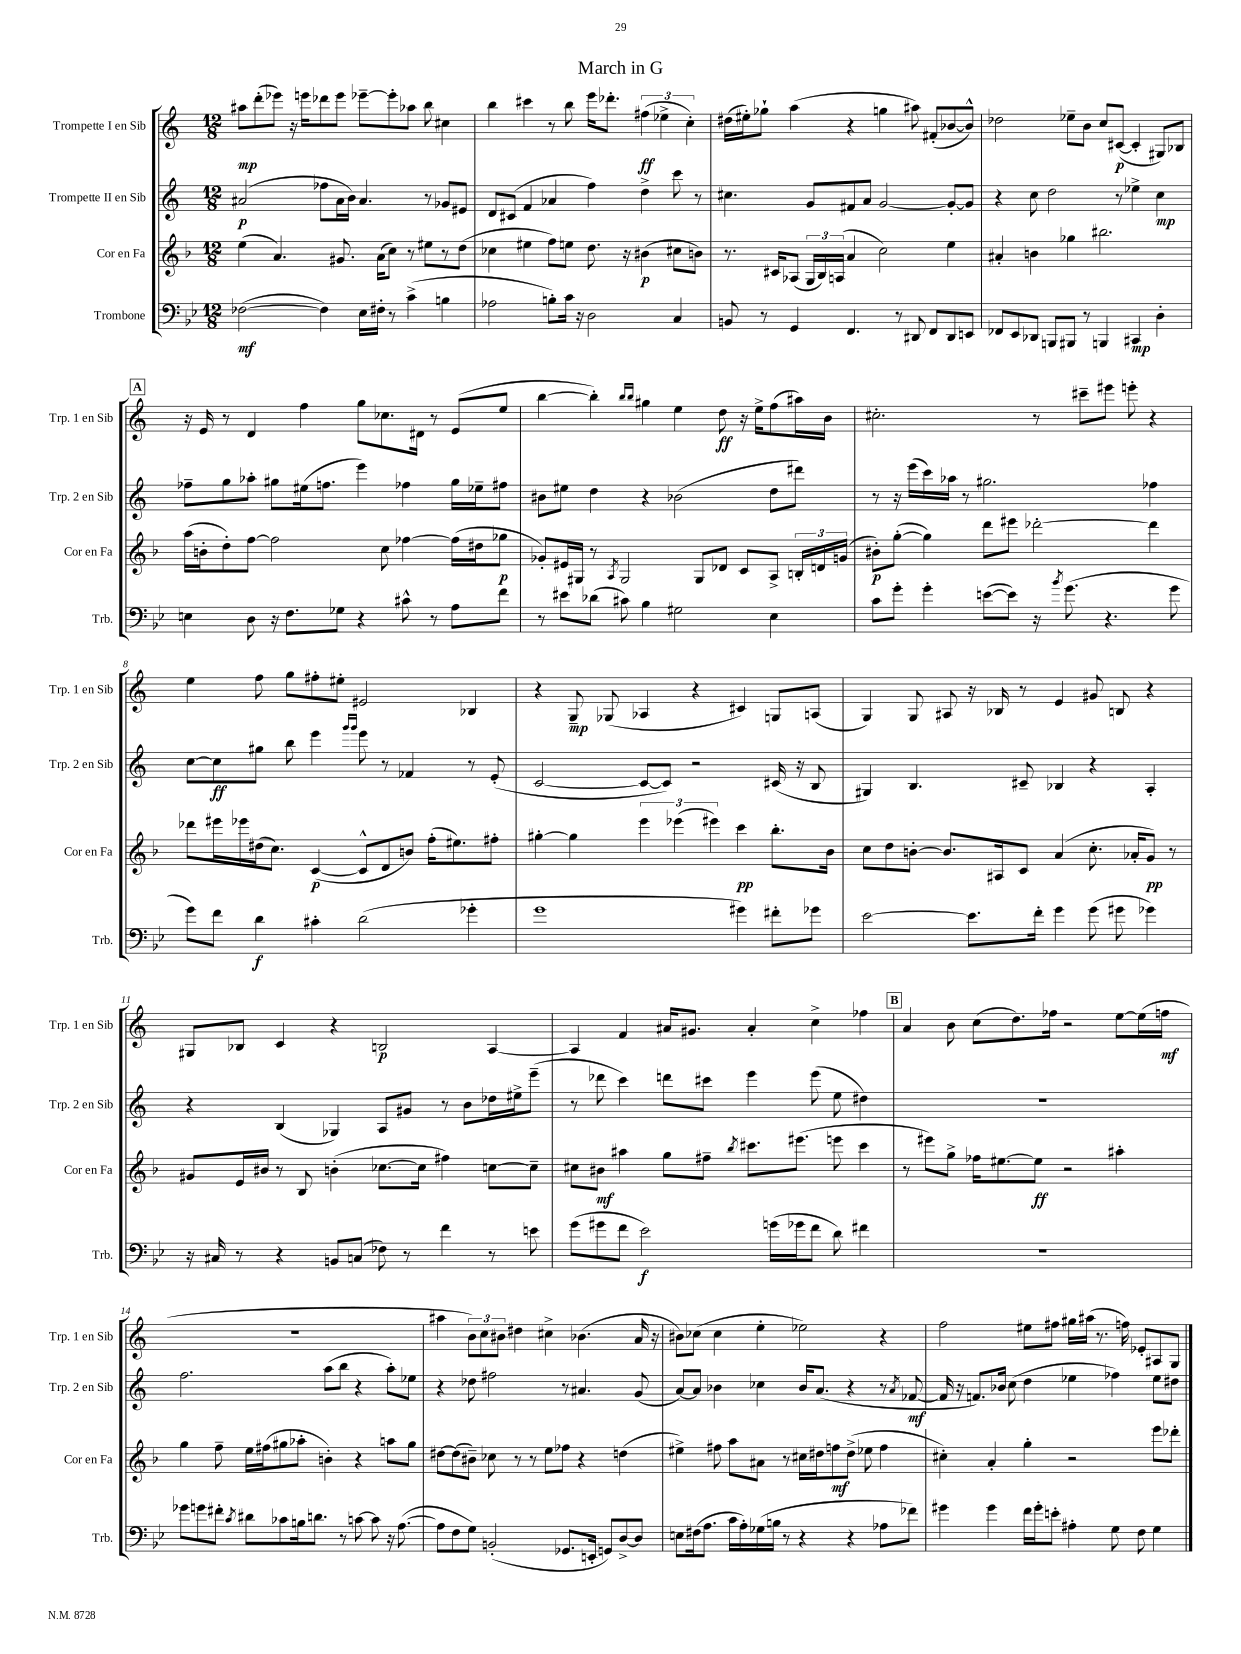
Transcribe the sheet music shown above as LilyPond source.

\header { title = "March in G" }
<<
\new StaffGroup <<
\new Staff = "s0" \with { instrumentName = "Trompette I en Sib" shortInstrumentName = "Trp. 1 en Sib" } {
    \clef treble \key c \major \numericTimeSignature \time 12/8
    \autoBeamOff ais''8[\mp d'''8-.( ees'''8]) r16 e'''16[ des'''8 e'''8] ees'''8[~-- ees'''8-. aes''8] b''8 cis''4 |
    b''4 cis'''4 r8 b''8 e'''16[ des'''8.]-. \tuplet 3/2 { fis''4\ff( ees''4-> c''4-.) } |
    dis''16[( eis''16-.) ges''8]-! a''4( r4 g''4 ais''8) fis'8[-.( bes'8~ bes'8]-^) |
    des''2 ees''8[-- b'8] c''8[ cis'8]~\p( cis'4-. gis8[) bes8] |
    \mark \markup { \box "A" } r16 e'16 r8 d'4 f''4 g''8[ ces''8. dis'16] r8 e'8[( e''8] |
    b''4~ b''4-.) \grace { b''16[ b''16] } gis''4 e''4 d''8\ff r16 e''16[-> f''8( ais''16) b'16] |
    cis''2.-. r8 cis'''8[-- eis'''8] e'''8-. r4 |
    e''4 f''8 g''8[ fis''8-. eis''8]-. eis'2 bes4 |
    r4 g8--\mp ges8( aes4 r4 cis'4) g8[ a8]( |
    g4) g8 ais8 r16 bes16 r8 e'4 gis'8 b8 r4 |
    gis8[ bes8] c'4 r4 b2\p a4~ |
    a4 f'4 ais'16[ gis'8.] ais'4-. c''4-> fes''4 |
    \mark \markup { \box "B" } a'4 b'8 c''8[( d''8.) fes''16] r2 e''8[~ e''16( f''16]\mf |
    R1. |
    ais''4 \tuplet 3/2 { b'8[) c''8 bis'8] } dis''4 cis''4-> bes'4.( a'16 r16 |
    bis'8[) ces''8]( ces''4 e''4-. ees''2) r4 |
    f''2 eis''8[ fis''8] gis''16[ ais''16]( r8. f''16) ees'8[-. ais8 g8] \bar "|." |
}
\new Staff = "s1" \with { instrumentName = "Trompette II en Sib" shortInstrumentName = "Trp. 2 en Sib" } {
    \clef treble \key c \major \numericTimeSignature \time 12/8
    \autoBeamOff ais'2\p( fes''8[ ais'16 b'16]) ais'4. r8 ges'8[ eis'8] |
    d'8[ cis'8]( f'4 aes'4 f''4) d''4-> c'''8 r8 |
    cis''4. g'8[ fis'8 a'8] g'2~ g'8[~-. g'8] |
    r4 c''8 d''2 r8 ees''4-> c''4\mp |
    \mark \markup { \box "A" } fes''8[-- g''8 aes''8]-. gis''8[ eis''16( f''8.] e'''4) fes''4 gis''16[ ees''16-- fis''8] |
    bis'8[ eis''8] d''4 r4 bes'2( d''8[ dis'''8]) |
    r8 r16 e'''16[( c'''16) aes''16] r8 gis''2. fes''4 |
    c''8[~ c''8\ff gis''8] b''8 e'''4 \grace { g'''16[ g'''16] } e'''8 r8 fes'4 r8 e'8-.( |
    c'2~ c'8[~ c'8]) r2 cis'16( r16 b8 |
    gis4) b4. cis'8-- bes4 r4 a4-. |
    r4 b4( ges4) a8[ gis'8] r8 b'8[ des''16 eis''16-> e'''8]--( |
    r8 des'''8 c'''4) d'''8[ cis'''8] e'''4 e'''8( e''8 dis''4) |
    \mark \markup { \box "B" } R1. |
    f''2. a''8[( b''8] r4 a''8[-.) ees''8] |
    r4 des''8 fis''2 r8 ais'4. g'8( |
    a'8[~) a'8] bes'4 ces''4 bes'16[ a'8.]( r4 r8 \acciaccatura { a'8 } fes'8~\mf |
    fes'16 r16 f'8.[) bes'16] c''8( d''4 ees''4 fes''4) ees''8[ dis''8] \bar "|." |
}
\new Staff = "s2" \with { instrumentName = "Cor en Fa" shortInstrumentName = "Cor en Fa" } {
    \clef treble \key f \major \numericTimeSignature \time 12/8
    \autoBeamOff e''4( a'4.) gis'8. a'16[( c''8]) r8 eis''8[ r8 d''8]( |
    ces''4 eis''4 f''8[) e''8] d''8. r16 bis'4\p( cis''8[ b'8]) |
    r8. cis'16[ aes8]( \tuplet 3/2 { g16[ bes16) a16]( } a'4 c''2) e''4 |
    ais'4-. b'4 ges''4 bis''2. |
    \mark \markup { \box "A" } a''16[( b'16-. d''8-.) f''8]~ f''2 c''8 fes''4~ fes''16[( dis''16 ges''8]\p |
    ges'8[-.) eis'16 gis16] r8 \acciaccatura { a8 } gis2 gis8[ des'8] c'8[ a8]-> \tuplet 3/2 { b16[-. d'16 g'16]( } |
    bis'8[-.\p) g''8]~-.( g''4) d'''8[ eis'''8] des'''2~-. des'''4 |
    des'''8[ eis'''16 ees'''16 dis''16( c''8.]) c'4~\p( c'8[-^ d'8 b'8]) f''16[-.( eis''8.) fis''8]-. |
    gis''4~-. gis''4 \tuplet 3/2 { e'''4 ees'''4( eis'''4) } c'''4\pp bes''8.[-. bes'16] |
    c''8[ d''8 b'8]~-. b'8.[ ais16 c'8] a'4( c''8.-. aes'16[-. g'8]\pp) r8 |
    gis'8[ e'16 bis'16] r8 bes8 b'4-.( ces''8.[~ ces''16] fis''4) c''8[~ c''8]-- |
    cis''8[ bis'8]\mf ais''4 g''8[ fis''8]-- \acciaccatura { bes''8 } cis'''8.[ eis'''8.]( e'''8 cis'''4 |
    \mark \markup { \box "B" } r8 eis'''8[) g''8]-> fes''16[ eis''8.~ eis''8]\ff r2 ais''4-. |
    g''4 f''8-- e''16[ fis''16( gis''8 aes''8]-. b'4-.) r4 a''8[ gis''8] |
    dis''8[~ dis''8( bis'8]--) ces''8 r8 r8 e''8[ fes''8] r4 d''4( |
    eis''4->) fis''8 a''8[ ais'8] r8 cis''16[ dis''16 f''8\mf dis''8]->( ees''8 f''4 |
    cis''4-.) a'4-. g''4-. r2 e'''8[ des'''8]-. \bar "|." |
}
\new Staff = "s3" \with { instrumentName = "Trombone" shortInstrumentName = "Trb." } {
    \clef bass \key bes \major \numericTimeSignature \time 12/8
    \autoBeamOff fes2~\mf( fes4) ees16[ fis16]-. r8 c'4->( b4 |
    aes2 b8[-.) c'16] r16 d2 c4 |
    b,8 r8 g,4 f,4. r8 dis,8 f,8[ dis,8 e,8] |
    fes,8[ ees,8 des,8] b,,8[ bis,,8] r8 b,,4 cis,4\mp d4-. |
    \mark \markup { \box "A" } e4 d8 r16 f8.[ ges8] r4 cis'8-^ r8 a8[ f'8] |
    r8 eis'8[ des'8]( cis'8) bes4 gis2 ees4 |
    c'8[ g'8]-. g'4-. e'8[~( e'8]) r16 \acciaccatura { bes'8 } g'8.( r4. g'8 |
    g'8[) f'8] d'4\f cis'4-. d'2( ges'4-. |
    g'1 gis'4) fis'8[-. ges'8] |
    ees'2~ ees'8.[ f'16]-. g'4 g'8( gis'8 ges'4) |
    r16 cis16 r8 r4 b,8[ c8]( fes8) r8 f'4 r8 e'8 |
    g'8[( gis'8 f'8] ees'2\f) g'16[( ges'16 f'8] d'8) fis'4 |
    \mark \markup { \box "B" } R1. |
    ges'8[ g'8 fis'8]-. \acciaccatura { c'8 } dis'8[ ces'8 b16 d'8.] r8 c'8~ c'8 r16 a8.~( |
    a8[ f8 g8]) b,2-.( ges,8.[ e,16]-. g,8[) d8~-> d8] |
    e8[ fis16( a8.] c'16[ a16-.) ges16( b16] r8 r4 r4 aes8[ fes'8]) |
    gis'4 gis'4 f'16[ gis'16-. e'8]-. ais4-. g8 f8 g4 \bar "|." |
}
>>
>>
